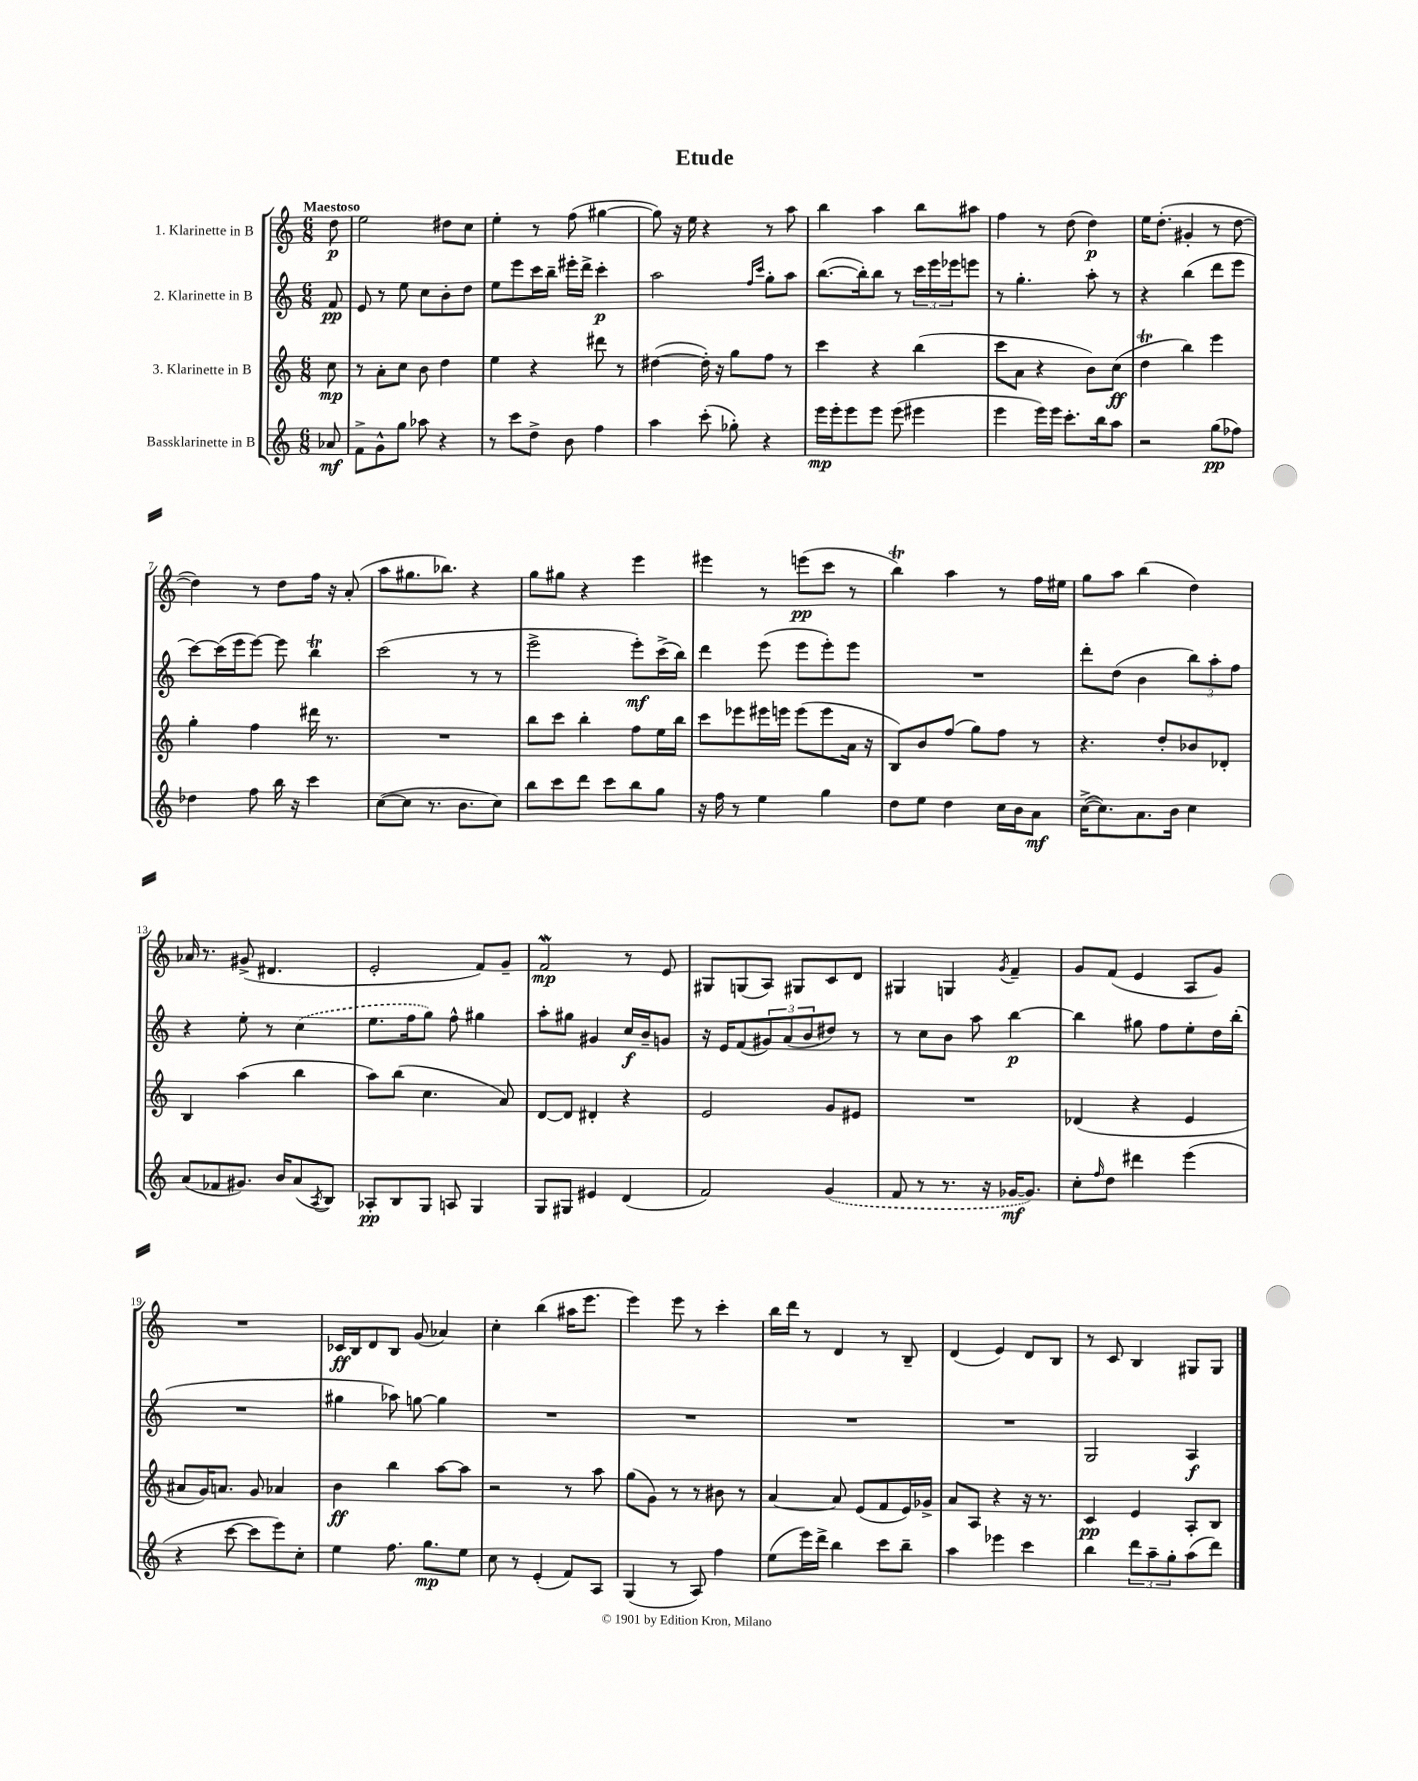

**kern	**dynam	**kern	**dynam	**kern	**dynam	**kern	**dynam
*part4	*part4	*part3	*part3	*part2	*part2	*part1	*part1
*staff4	*staff4	*staff3	*staff3	*staff2	*staff2	*staff1	*staff1
*I"Bassklarinette in B	*	*I"3. Klarinette in B	*	*I"2. Klarinette in B	*	*I"1. Klarinette in B	*
*clefG2	*	*clefG2	*	*clefG2	*	*clefG2	*
*k[]	*	*k[]	*	*k[]	*	*k[]	*
*M6/8	*	*M6/8	*	*M6/8	*	*M6/8	*
=	=	=	=	=	=	=	=
!	!	!	!	!	!	!LO:TX:a:B:t=Maestoso	!
8a-X/	mf	8cc\	mp	8f/	pp	8dd\	p
=1	=1	=1	=1	=1	=1	=1	=1
8f^\L	.	8r	.	8e/	.	2ee\	.
8g^^\	.	8a'\L	.	8r	.	.	.
8gg\J	.	8cc\J	.	8ee\	.	.	.
8aa-X\	.	8b\	.	8cc\L	.	.	.
4r	.	4dd\	.	8b'\	.	8dd#X\L	.
.	.	.	.	8dd\J	.	8cc\J	.
=2	=2	=2	=2	=2	=2	=2	=2
8r	.	4ee\	.	8ee\L	.	4ee'\	.
8ccc\L	.	.	.	8eee\	.	.	.
8dd^\J	.	4r	.	16ccc\L	.	8r	.
.	.	.	.	16bb~\JJ	.	.	.
8b\	.	.	.	16eee#X'\LL	.	(8ff\	.
.	.	.	.	16ddd^\JJ	.	.	.
4ff\	.	8ddd#X\	.	4ccc'\	p	[4gg#X\	.
.	.	8r	.	.	.	.	.
=3	=3	=3	=3	=3	=3	=3	=3
4aa\	.	([4dd#X\	.	2aa\	.	8gg#\])	.
.	.	.	.	.	.	16r	.
.	.	.	.	.	.	16ee\	.
(8ccc'\	.	16dd#'\])	.	.	.	4r	.
.	.	16r	.	.	.	.	.
8gg-X'\)	.	8gg\L	.	.	.	.	.
.	.	.	.	16qqff/LL	.	.	.
.	.	.	.	16qqccc/JJ	.	.	.
4r	.	8ff\J	.	8gg'\L	.	8r	.
.	.	8r	.	8aa\J	.	8aa\	.
=4	=4	=4	=4	=4	=4	=4	=4
16eee\LL	mp	4ccc\	.	([8.bb\L	.	4bb\	.
16eee'\J	.	.	.	.	.	.	.
8eee\	.	.	.	.	.	.	.
.	.	.	.	16bb'\k])	.	.	.
8eee\J	.	4r	.	8bb\J	.	4aa\	.
(8eee\	.	.	.	8r	.	.	.
4eee#X\	.	(4bb\	.	24ccc\LL	.	8bb\L	.
.	.	.	.	24eee\	.	.	.
.	.	.	.	24eee-X\J	.	.	.
.	.	.	.	8eeen\J	.	8aa#X\J	.
=5	=5	=5	=5	=5	=5	=5	=5
4eee\	.	8ccc\L	.	8r	.	4ff\	.
.	.	8a\J	.	4.gg'\	.	.	.
16eee\LL)	.	4r	.	.	.	8r	.
16eee\JJ	.	.	.	.	.	.	.
8.ccc'\L	.	.	.	.	.	(8dd\	.
.	.	8b\L)	.	8aa'\	.	4dd\)	p
16bb\k	.	.	.	.	.	.	.
8aa\J	.	(8cc\J	ff	8r	.	.	.
=6	=6	=6	=6	=6	=6	=6	=6
2r	.	4ddT\	.	4r	.	16ee\KL	.
.	.	.	.	.	.	(8.dd'\J	.
.	.	4bb\)	.	(4bb\	.	4g#X'/	.
(8gg\L	pp	4eee\	.	8ddd\L	.	8r	.
8ff-X\J)	.	.	.	8eee\J	.	[8dd\	.
!!LO:LB:g=z
=7	=7	=7	=7	=7	=7	=7	=7
4dd-X\	.	4gg'\	.	[8ccc\L)	.	4dd\])	.
.	.	.	.	(16ccc\L]	.	.	.
.	.	.	.	16eee\J	.	.	.
8ff\	.	4ff\	.	[8eee\J)	.	8r	.
16bb\	.	.	.	8eee\]	.	8dd\L	.
16r	.	.	.	.	.	.	.
4ccc\	.	16ddd#X\	.	4bbt\	.	16ff\Jk	.
.	.	8.r	.	.	.	16r	.
.	.	.	.	.	.	(8a'/	.
=8	=8	=8	=8	=8	=8	=8	=8
([8cc\L	.	2.r	.	(2ccc\	.	8aa\L	.
8cc\J]	.	.	.	.	.	8.gg#X\	.
8.r	.	.	.	.	.	.	.
.	.	.	.	.	.	8.bb-X\J)	.
8.b\L	.	.	.	.	.	.	.
.	.	.	.	8r	.	4r	.
8cc\J)	.	.	.	8r	.	.	.
=9	=9	=9	=9	=9	=9	=9	=9
8bb\L	.	8bb\L	.	2eee^\	.	8gg\L	.
8ccc\	.	8ccc\J	.	.	.	8gg#X\J	.
8ddd\J	.	4bb'\	.	.	.	4r	.
8ccc\L	.	.	.	.	.	.	.
8bb\	.	8ff\L	.	8eee'\L)	mf	4eee\	.
8gg\J	.	16ee\L	.	(16ccc^\L	.	.	.
.	.	16bb\JJ	.	16bb\JJ)	.	.	.
=10	=10	=10	=10	=10	=10	=10	=10
16r	.	8ccc\L	.	4ddd\	.	4eee#X\	.
16ff\	.	.	.	.	.	.	.
8r	.	8eee-X\	.	.	.	.	.
4ee\	.	16eee#X\L	.	(8eee\	.	8r	.
.	.	16eeen\JJ	.	.	.	.	.
.	.	(8eee\L	.	8eee\L	.	(8eeen\L	pp
4gg\	.	8eee\	.	8eee'\)	.	8ccc\J	.
.	.	16a\Jk	.	8eee\J	.	8r	.
.	.	16r	.	.	.	.	.
=11	=11	=11	=11	=11	=11	=11	=11
8dd\L	.	8B/L)	.	2.r	.	4bbt\)	.
8ee\J	.	8b/	.	.	.	.	.
4dd\	.	(8ff/J	.	.	.	4aa\	.
.	.	8gg\L)	.	.	.	.	.
16cc\LL	.	8ff\J	.	.	.	8r	.
16b\J	.	.	.	.	.	.	.
8a\J	mf	8r	.	.	.	16ff\LL	.
.	.	.	.	.	.	16ee#X\JJ	.
=12	=12	=12	=12	=12	=12	=12	=12
([16cc^\KL	.	4.r	.	8ddd'\L	.	8gg\L	.
8.cc\])	.	.	.	.	.	.	.
.	.	.	.	(8dd\J	.	8aa\J	.
8.a\	.	.	.	4b\	.	(4bb\	.
.	.	8dd'/L	.	.	.	.	.
16b\Jk	.	.	.	.	.	.	.
4cc\	.	8b-X/	.	12bb\L)	.	4dd\)	.
.	.	.	.	12aa'\	.	.	.
.	.	8d-X'/J	.	.	.	.	.
.	.	.	.	12ff\J	.	.	.
!!LO:LB:g=z
=13	=13	=13	=13	=13	=13	=13	=13
(8a/L	.	4B/	.	4r	.	16a-X/	.
.	.	.	.	.	.	8.r	.
8f-X/	.	.	.	.	.	.	.
8.g#X/J)	.	(4aa\	.	8ee'\	.	(8g#X^/	.
.	.	.	.	8r	.	4.d#X/	.
16b/KL	.	.	.	.	.	.	.
(8a/	.	4bb\	.	(4cc\	.	.	.
8qA/	.	.	.	.	.	.	.
8B/J)	.	.	.	.	.	.	.
=14	=14	=14	=14	=14	=14	=14	=14
8A-X'/L	pp	8aa\L)	.	8.ee\L	.	2e'/	.
8B/	.	(8bb\J	.	.	.	.	.
.	.	.	.	16ff\k	.	.	.
8G/J	.	4.cc\	.	8gg\J)	.	.	.
8An/	.	.	.	8ff^^\	.	.	.
4G/	.	.	.	4gg#X\	.	8f/L)	.
.	.	8a/)	.	.	.	8g~/J	.
=15	=15	=15	=15	=15	=15	=15	=15
8G/L	.	[8d/L	.	8aa'\L	.	2fw/	mp
8G#X/J	.	8d/J]	.	8gg#X\J	.	.	.
4e#X/	.	4d#X'/	.	4g#X/	.	.	.
(4d/	.	4r	.	16cc/LL	f	8r	.
.	.	.	.	16b~/J	.	.	.
.	.	.	.	8gn/J	.	8e/	.
=16	=16	=16	=16	=16	=16	=16	=16
2f/)	.	2e/	.	16r	.	8G#X/L	.
.	.	.	.	16e/KL	.	.	.
.	.	.	.	(8f/	.	(8Gn/	.
.	.	.	.	12g#X/)	.	8A/J)	.
.	.	.	.	(12a/	.	.	.
.	.	.	.	.	.	8G#X/L	.
.	.	.	.	12b/	.	.	.
(4g/	.	8g/L	.	8dd#X/J)	.	8c/	.
.	.	8e#X/J	.	8r	.	8d/J	.
=17	=17	=17	=17	=17	=17	=17	=17
8f/	.	2.r	.	8r	.	4G#X/	.
8r	.	.	.	8cc\L	.	.	.
8.r	.	.	.	8b\J	.	4Gn/	.
.	.	.	.	8aa\	.	.	.
16r	.	.	.	.	.	.	.
.	.	.	.	.	.	8qg/	.
[16g-X/KL	mf	.	.	[4bb\	p	4f~/	.
8.g-/J])	.	.	.	.	.	.	.
=18	=18	=18	=18	=18	=18	=18	=18
8cc'\L	.	(4d-X/	.	4bb\]	.	8g/L	.
16qqff/	.	.	.	.	.	.	.
8dd\J	.	.	.	.	.	(8f/J	.
4ddd#X\	.	4r	.	8gg#X\	.	4e/	.
.	.	.	.	8ff\L	.	.	.
(4eee\	.	4e/	.	8ee'\	.	8A/L	.
.	.	.	.	16dd\L	.	8g/J)	.
.	.	.	.	(16bb'\JJ	.	.	.
!!LO:LB:g=z
=19	=19	=19	=19	=19	=19	=19	=19
4r	.	8a#X/L	.	2.r	.	2.r	.
.	.	16g/K)	.	.	.	.	.
.	.	8.an/J	.	.	.	.	.
[8ccc\	.	.	.	.	.	.	.
8ccc\L]	.	8g/	.	.	.	.	.
8eee\)	.	4a-X/	.	.	.	.	.
8cc'\J	.	.	.	.	.	.	.
=20	=20	=20	=20	=20	=20	=20	=20
4ee\	.	4b\	ff	4gg#X\	.	16c-X/LL	ff
.	.	.	.	.	.	16B/J	.
.	.	.	.	.	.	8d/	.
8.ff\	.	4bb\	.	8aa-X\)	.	8B/J	.
.	.	.	.	[8ggn\	.	(8g/	.
8.gg\L	mp	.	.	.	.	.	.
.	.	[8aa\L	.	4gg\]	.	4a-X/)	.
8ee\J	.	8aa\J]	.	.	.	.	.
=21	=21	=21	=21	=21	=21	=21	=21
8cc\	.	2r	.	2.r	.	4cc'\	.
8r	.	.	.	.	.	.	.
(4e'/	.	.	.	.	.	(4bb\	.
8f/L)	.	8r	.	.	.	16aa#X\KL	.
.	.	.	.	.	.	8.eee\J	.
8A/J	.	8aa\	.	.	.	.	.
=22	=22	=22	=22	=22	=22	=22	=22
(4G/	.	(8gg\L	.	2.r	.	4eee\)	.
.	.	8g\J)	.	.	.	.	.
8r	.	8r	.	.	.	8eee\	.
8A/)	.	8r	.	.	.	8r	.
4ff\	.	8b#X\	.	.	.	4ccc'\	.
.	.	8r	.	.	.	.	.
=23	=23	=23	=23	=23	=23	=23	=23
(8ee\L	.	[4a/	.	2.r	.	16bb\LL	.
.	.	.	.	.	.	16ddd\JJ	.
16eee\L)	.	.	.	.	.	8r	.
16ddd^\JJ	.	.	.	.	.	.	.
4bb\	.	8a/]	.	.	.	4d/	.
.	.	(8e/L	.	.	.	.	.
8ccc\L	.	8f/	.	.	.	8r	.
8bb~\J	.	16e/L)	.	.	.	8B~/	.
.	.	16g-X^/JJ	.	.	.	.	.
=24	=24	=24	=24	=24	=24	=24	=24
4aa\	.	8a/L	.	2.r	.	(4d/	.
.	.	8A/J	.	.	.	.	.
4eee-X\	.	4r	.	.	.	4e/)	.
4ccc\	.	16r	.	.	.	8d/L	.
.	.	8.r	.	.	.	.	.
.	.	.	.	.	.	8B/J	.
=25	=25	=25	=25	=25	=25	=25	=25
4bb\	.	4c/	pp	2G/	.	8r	.
.	.	.	.	.	.	8c/	.
12ddd\L	.	4e/	.	.	.	4B/	.
12aa~\	.	.	.	.	.	.	.
12gg'\	.	.	.	.	.	.	.
(8aa\	.	8A'/L	.	4A/	f	8G#X/L	.
8ddd\J)	.	8B/J	.	.	.	8G#/J	.
==	==	==	==	==	==	==	==
*-	*-	*-	*-	*-	*-	*-	*-
